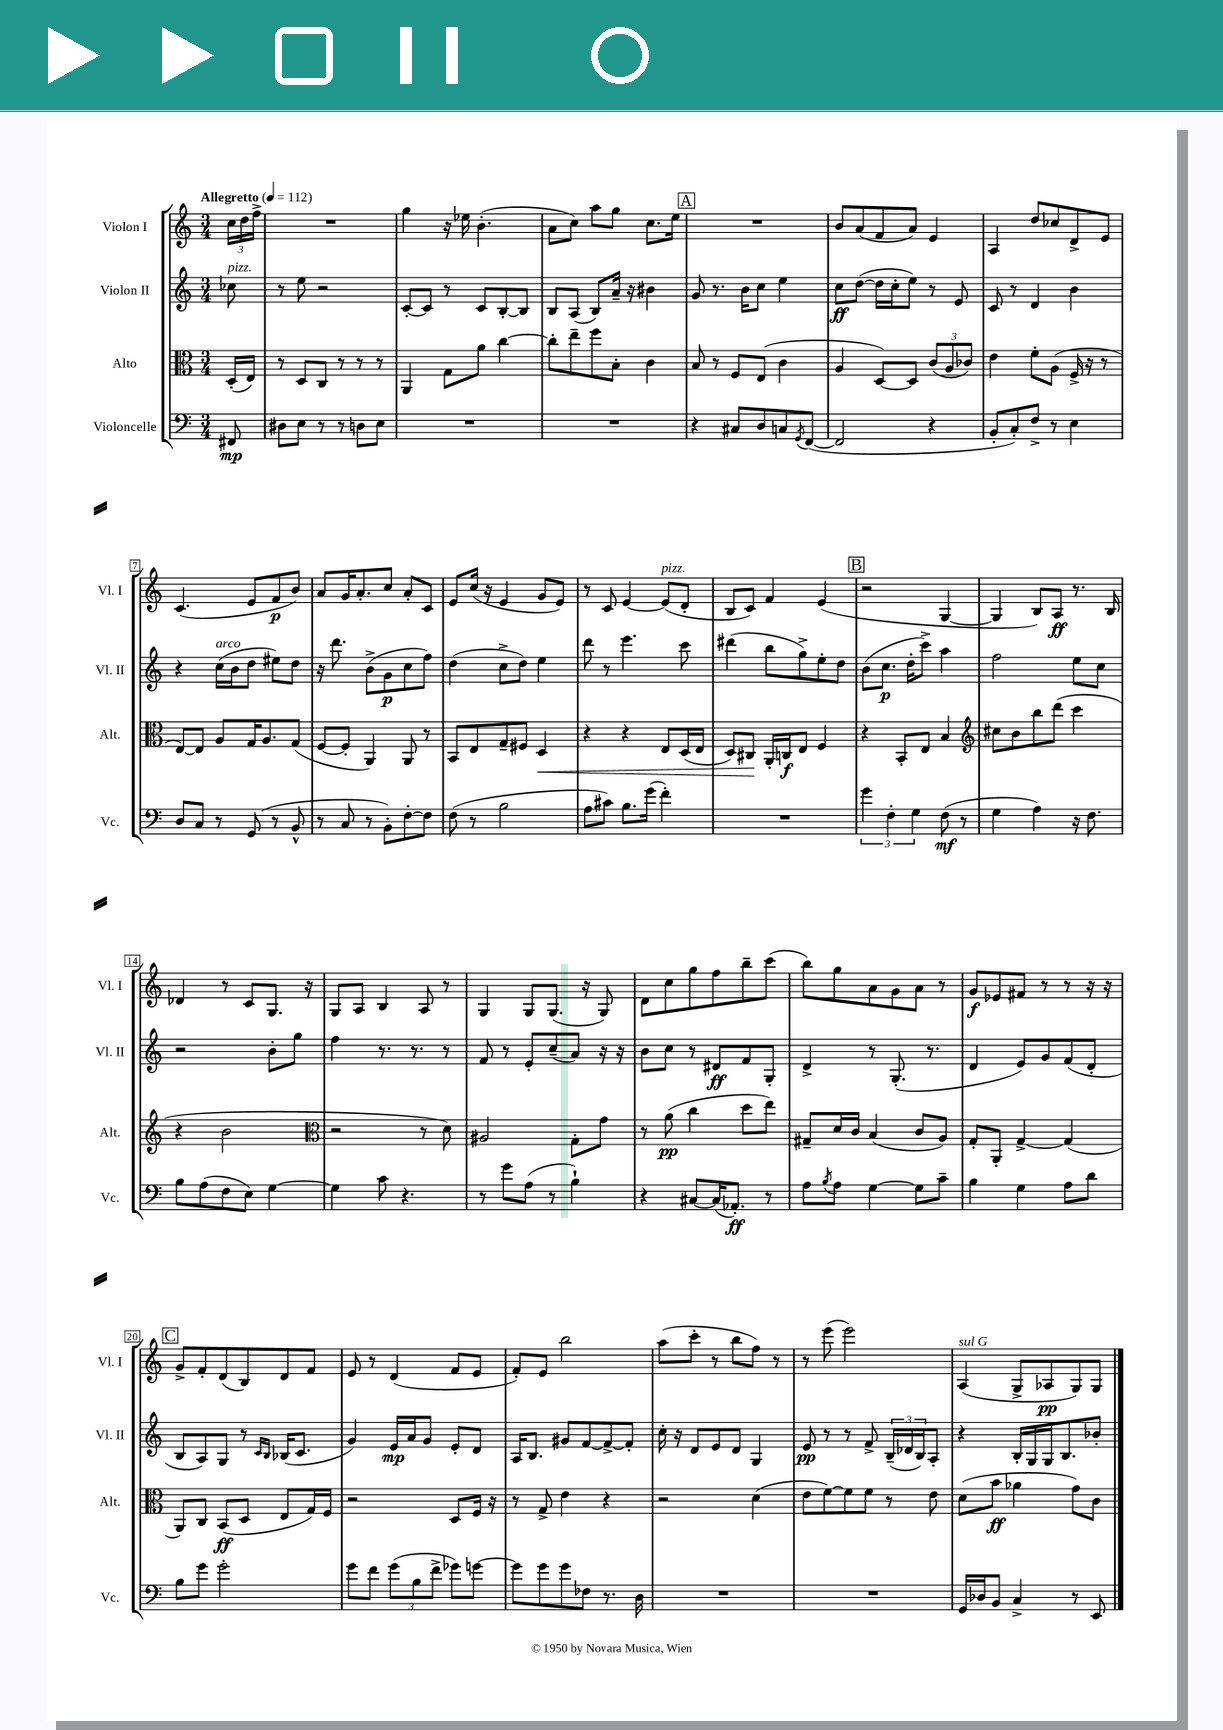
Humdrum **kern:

**kern	**kern	**kern	**kern
*staff4	*staff3	*staff2	*staff1
*clefF4	*clefC3	*clefG2	*clefG2
*k[]	*k[]	*k[]	*k[]
*M3/4	*M3/4	*M3/4	*M3/4
*MM112	*MM112	*MM112	*MM112
8FF#/	(16D'/LL	8cc-\	24cc\LL
.	.	.	24dd\
.	16E/JJ)	.	.
.	.	.	24ff^\JJ
=	=	=	=
8D#\L	8r	8r	2.r
8E\J	8D/L	8ee\	.
8r	8C/J	2r	.
8r	8r	.	.
8D\L	8r	.	.
8E\J	8r	.	.
=	=	=	=
2.r	4AA/	[8c'/L	4gg\
.	.	8c/]J	.
.	8G\L	8r	16r
.	.	.	16ee-\
.	8a\J	8c/L	(4.b'\
.	[4cc\	[8B'/	.
.	.	8B/]J	.
=	=	=	=
2.r	8cc'\]L	8B/L	8a\L
.	8ee~\	(8A/J	8cc\J)
.	8ff\	8B/L)	8aa\L
.	8B'\J	16a~/Jk	8gg\J
.	.	16r	.
.	4c\	4b#\	8.cc\L
.	.	.	16ee\Jk
=	=	=	=
4r	8B/	8g/	2.r
.	8r	8.r	.
8C#/L	8F/L	.	.
.	.	16b\LK	.
8D/	(8E/J	8cc\J	.
8C/	4c\	4ee\	.
8qGG/	.	.	.
([8FF/J	.	.	.
=	=	=	=
2FF/]	4A/	8cc\L	8b/L
.	.	([8dd\J	(8a/
.	[8D/L)	16dd\]LL	8f/
.	.	16cc'\J	.
.	8D/]J	8ee\J)	8a/J)
4r	(12c/L	8r	4e/
.	12A/	.	.
.	.	8e/	.
.	12c-/J)	.	.
=	=	=	=
8BB'/L	4e\	8c/	4A/
8C'/)	.	8r	.
8F^/J	8f'\L	4d/	8dd/L
8r	(8A\J	.	8cc-/
4E\	16F^/	4b\	8d^/
.	16r	.	.
.	8r	.	8e/J
=	=	=	=
8D/L	[8E/L)	4r	(4.c/
8C/J	8E/]J	.	.
8r	8A/L	(16cc\LL	.
.	.	16b\J	.
(8GG/	16G/K	8dd\J	8e/L
.	8.A/	.	.
8r	.	8ee#\L)	8f/
8BB^^/	(8G/J	8dd\J	8b/J)
=	=	=	=
8r	[8F/L	16r	8a/L
.	.	8.ddd\	.
8C/	8F'/]J	.	16g/K
.	.	.	8.a'/
8r	4AA/)	(8b^\L	.
8BB'\L)	.	8g\	8cc/J
[8F'\	8AA/	8cc\	8a'/L
8F\]J	8r	8ff\J)	8c/J
=	=	=	=
(8F\	8BB/L	(4dd\	8e/L
8r	8E/	.	(16cc/Jk
.	.	.	16r
2B\	8G~/	8cc^\L	4e/
.	8F#/J	8dd\J)	.
.	4D/	4ee\	8g/L
.	.	.	8e/J)
=	=	=	=
8A\L	4r	8ddd\	8r
8c#\J)	.	8r	8c/
8.B\L	4r	4.eee\	[4e/
(16g\Jk	.	.	.
4f'\)	8E/L	.	(8e/]L
.	(16D/L	8ccc\	8d'/J
.	16E/JJ	.	.
=	=	=	=
2.r	8D/L)	(4ddd#\	8B/L
.	8C#/J	.	8c/J)
.	16AA'/LL	8bb\L	4f/
.	16C/J	.	.
.	8E/J	8gg^\)	.
.	4F/	8ee'\	(4e/
.	.	8dd\J	.
=	=	=	=
6g\	4r	(8b\L	2r
.	.	8.cc\J	.
6F'\	.	.	.
.	8BB'/L	.	.
.	.	16dd'\LK	.
6G\	.	.	.
.	8E/J	8ccc^\J)	.
(8F\	4B/	4aa\	[4G/
8r	.	.	.
=	=	=	=
*	*clefG2	*	*
4G\	8cc#\L	2ff\	4G/]
.	8b\	.	.
4A\)	8bb\	.	8B/L)
.	(8ddd\J	.	8A/J
16r	4ccc\	8ee\L	8.r
8.F\	.	.	.
.	.	8cc\J	.
.	.	.	16B/
=	=	=	=
8B\L	4r	2r	4d-/
(8A\	.	.	.
8F\	2b\	.	8r
8E\J)	.	.	8c/L
[4G\	.	8b'\L	8.G/J
.	.	8gg\J	.
.	.	.	16r
=	=	=	=
*	*clefC3	*	*
4G\]	2r	4ff\	8G/L
.	.	.	8A/J
8c\	.	8.r	4B/
4.r	.	.	.
.	.	8.r	.
.	8r	.	8A/
.	8d\)	8r	8r
=	=	=	=
8r	2A#/	8f/	4G/
8g\L	.	8r	.
(8A\J	.	8e'/L	8G/L
8r	.	(8cc~/	(8.G/J
4B`\)	8G'\L	8a/J)	.
.	.	.	16r
.	8g\J	16r	8G/)
.	.	16r	.
=	=	=	=
4r	8r	8b\L	8d\L
.	(8a\	8cc\J	8cc\
[8C#/L	4cc\	8r	8gg\
(16C#/]K	.	8d#/L	8ff\
8.AA-'/J)	.	.	.
.	8dd\L	8f/	8bb~\
8r	8ee\J)	8G'/J	(8ccc\J
=	=	=	=
8A\L	8G#~/L	4d^/	8bb\L)
8qB/	.	.	.
8A\J	16d/L	.	8gg\
.	16c/JJ	.	.
[4G\	(4B/	8r	8a\
.	.	(8.G'/	8g\
8G\]L	8c/L	.	8a\J
.	.	8.r	.
8c~\J	8A/J)	.	8r
=	=	=	=
4B\	8G'/L	4d/	8g/L
.	8AA'/J	.	8e-/
4G\	[4G^/	8e/L)	8f#/J
.	.	8g/	8r
8A\L	(4G/]	(8f/	8r
8d\J	.	8d'/J	16r
.	.	.	16r
=	=	=	=
8B\L	8AA/L)	8B/L	8g^/L
8g\J	8C/J	8A/)	8f'/
2g'\	(8BB/L	8G/J	(8d/
.	8D/J	8r	8B/)
.	.	16qqc/LL	.
.	.	16qqB/JJ	.
.	8E/L	(16B-/LK	8d/
.	.	8.c/J	.
.	16G/L)	.	8f/J
.	16F/JJ	.	.
=	=	=	=
8g\L	2r	4g/)	8e/
8f\J	.	.	8r
(12g\L	.	16e/LL	(4d/
.	.	16a/J	.
12B\	.	.	.
.	.	8g/J	.
12f^\J	.	.	.
8g-\L)	8D/L	8e'/L	8f/L
[8g\J	16F/Jk	8d/J	8e/J
.	16r	.	.
=	=	=	=
8g\]L	8r	16A/LK	8f'/L)
.	.	8.B/J	.
8g\	8G^/	.	8e/J
8g\	4e\	8g#/L	2bb\
8F-\J	.	[8f/	.
8.r	4r	8f^/_	.
.	.	8f'/]J	.
16D\	.	.	.
=	=	=	=
2.r	2r	16cc'\	(8aa\L
.	.	16r	.
.	.	8d/L	8ccc'\J
.	.	8e/	8r
.	.	8d/J	8bb\L
.	(4d\	4G/	8ff\J)
.	.	.	8r
=	=	=	=
2.r	8e\L	8e/	8r
.	[8f\)	8r	(8eee\
.	8f\]	8r	2eee\)
.	8f\J	8f^/	.
.	8r	(24B~/LL	.
.	.	24d-/	.
.	.	24B/J)	.
.	8e\	8A'/J	.
=	=	=	=
16GG/LL	(8d\L	4r	(4A/
16D-/J	.	.	.
8BB/J	8b\J	.	.
4C^/	4a-\	16B'/LL	8G^/L
.	.	16G/	.
.	.	16G/J	8A-/
.	.	8.B/	.
8r	8g\L)	.	8G/)
8EE/	8c\J	8b-'/J	8G/J
==	==	==	==
*-	*-	*-	*-
